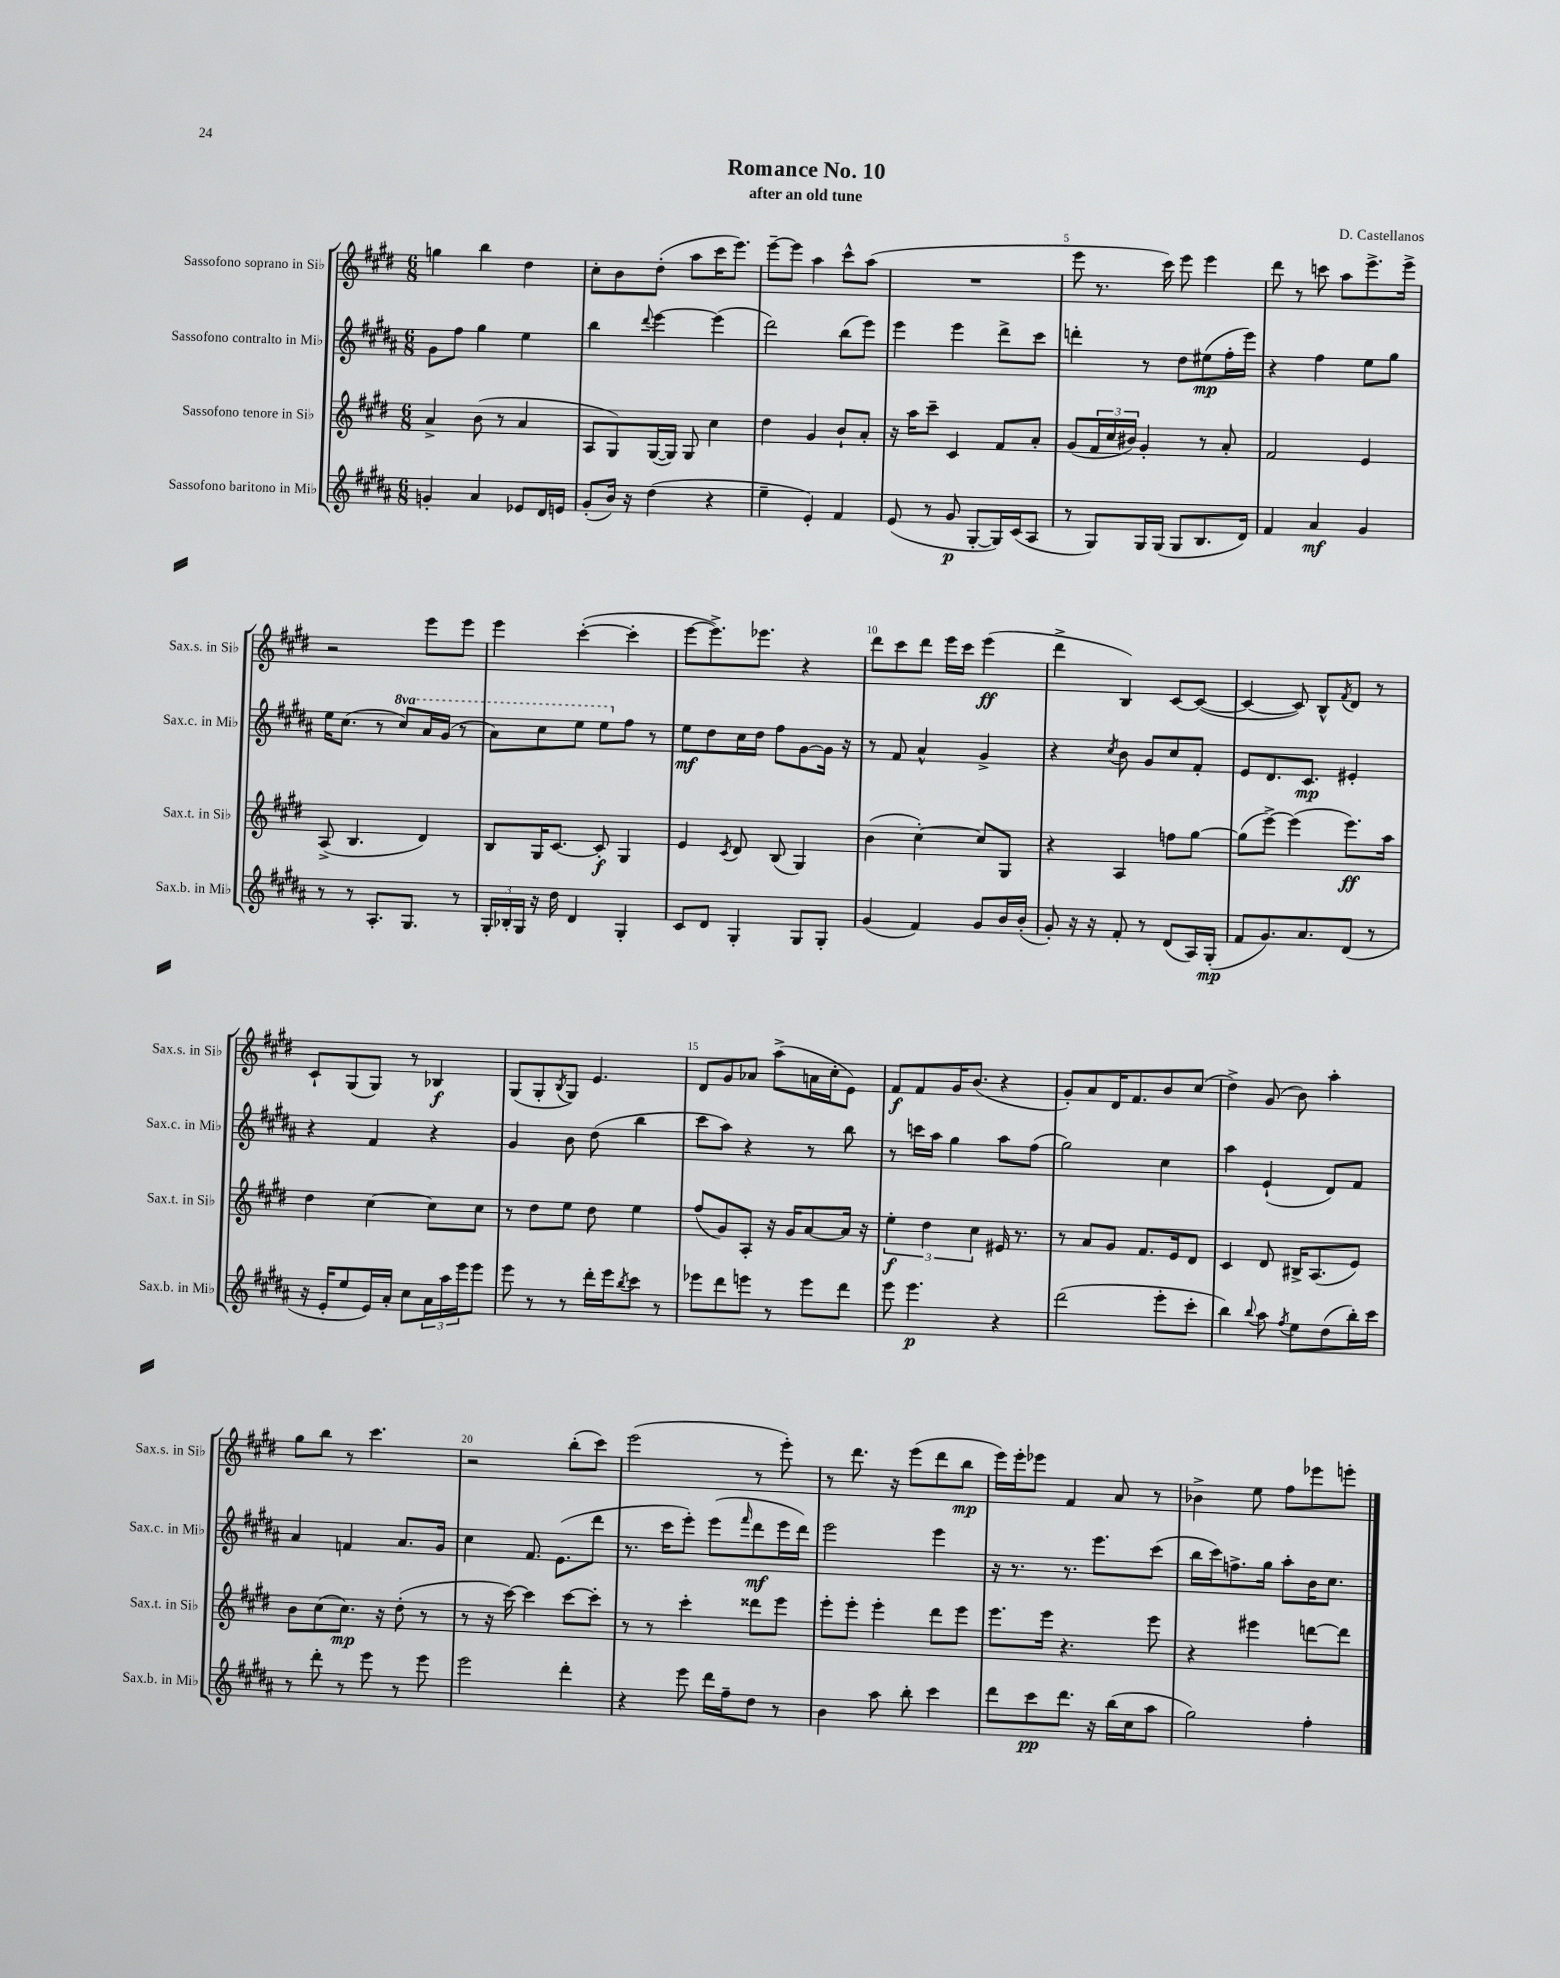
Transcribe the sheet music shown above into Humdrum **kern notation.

**kern	**kern	**kern	**kern
*staff4	*staff3	*staff2	*staff1
*clefG2	*clefG2	*clefG2	*clefG2
*k[f#c#g#d#a#]	*k[f#c#g#d#]	*k[f#c#g#d#a#]	*k[f#c#g#d#]
*M6/8	*M6/8	*M6/8	*M6/8
4g'	4a^	8g#	4gg
.	.	8ff#	.
4a#	(8b	4gg#	4bb
.	8r	.	.
8e-	4a	4ee	4dd#
16d#	.	.	.
16e	.	.	.
=	=	=	=
(8g#'	8A	4bb	8cc#'
16b)	8G#)	.	8b
16r	.	.	.
.	.	8qqddd#	.
(4dd#	([16G#	[4eee	(8dd#'
.	16G#])	.	.
.	8G#	.	8aa
4r	4cc#	(4eee]	16ccc#
.	.	.	8.eee)
=	=	=	=
4ee~	4dd#	2ddd#)	[8eee~
.	.	.	8eee]
4e')	4g#	.	4aa
4f#	8b`	(8bb	8ccc#^^
.	8a'	8eee)	(8aa
=	=	=	=
(8e	16r	4eee	2.r
.	16aa	.	.
8r	8ccc#~	.	.
8g#	4c#	4eee	.
[8G#'	.	.	.
16G#])	8f#	8ddd#^	.
(16c#	.	.	.
8A#	8a'	8ccc#	.
=	=	=	=
8r	(8g#	4ddd'	8eee
8G#)	24f#	.	8.r
.	24cc#	.	.
.	24b#)	.	.
16G#	4g#'	8r	.
(16G#	.	.	16ccc#)
8G#	.	8dd#	8eee
8.B	8r	(8ee#	4eee
.	8a'	16ff#'	.
16d#)	.	16eee)	.
=	=	=	=
4f#	2f#	4r	8ddd#
.	.	.	8r
4a#	.	4ff#	8ccc
.	.	.	8aa
4g#	4e	8ee	8.eee^
.	.	8gg#	.
.	.	.	16eee^
=	=	=	=
8r	(8A^	16ee	2r
.	.	(8.cc#	.
8r	4.B	.	.
8.A#'	.	8r	.
.	.	8ccc#)	.
8.G#	.	.	.
.	4d#)	16aa#	8eee
.	.	(16gg#	.
8r	.	8r	8eee
=	=	=	=
24G#'	8B	8aa#)	4eee
24B-'	.	.	.
24G#	.	.	.
16r	16G#	8ccc#	.
16dd#	[8.c#	.	.
4d#	.	8eee	([4ccc#'
.	8c#']	8eee	.
4G#'	4G#	8ff#	4ccc#']
.	.	8r	.
=	=	=	=
8c#	4e	8ee	[8eee
8d#	.	8dd#	8.eee^])
.	8qc#	.	.
4G#'	8d#	16cc#	.
.	.	16dd#	8.eee-
.	(8B	8ff#	.
8G#	4G#)	[8g#	4r
8G#'	.	16g#]	.
.	.	16r	.
=	=	=	=
(4g#	(4b	8r	8ddd#
.	.	8f#	8ccc#
4f#)	[4cc#')	4a#^^	8ddd#
.	.	.	16eee
.	.	.	16ccc#
8g#	8cc#]	4g#^	(4eee
16b	8G#	.	.
(16b'	.	.	.
=	=	=	=
8g#')	4r	4r	4ddd#^
16r	.	.	.
16r	.	.	.
.	.	8qcc#	.
8f#'	4A	8b	4B)
8r	.	8g#	.
(8d#	8ff	8cc#	[8c#
16A#)	[8gg#	8f#'	(8c#_
(16G#'	.	.	.
=	=	=	=
8f#	(8gg#]	8e	4c#_
8.g#)	[8eee^)	8.d#	.
.	(4eee]	.	8c#])
8.a#	.	8.c#	.
.	.	.	8B^^
.	.	.	8qf#
(8d#	8.eee)	4e#'	8d#
8r	.	.	8r
.	16aa	.	.
=	=	=	=
16r	4dd#	4r	8c#`
16e'	.	.	.
8ee	.	.	(8G#
16e)	[4cc#	4f#	8G#)
16a#'	.	.	.
8cc#	.	.	8r
24a#	8cc#]	4r	4B-
24aa#	.	.	.
24eee	.	.	.
8eee	8cc#	.	.
=	=	=	=
8eee	8r	4g#	(8G#
8r	8dd#	.	8G#'
.	.	.	8qB
8r	8ee	8b	8G#)
16ddd#'	8dd#	(8dd#	4.e
16eee	.	.	.
8qbb	.	.	.
8ccc#	4ee	4bb	.
8r	.	.	.
=	=	=	=
8eee-	(8ff#	8ccc#	8d#
8ddd#	8g#)	8aa#)	8g#
8eee	8A'	4r	8a-
8r	16r	.	(8aa^
.	16g#	.	.
8eee	[8a	8r	16a
.	.	.	16cc#'
8ddd#	16a]	8bb	8e)
.	16r	.	.
=	=	=	=
8eee	6ee'	8r	8f#
4.eee	.	16ccc	8f#
.	6dd#	.	.
.	.	16aa#	.
.	.	4gg#	16g#
.	.	.	(8.b
.	6cc#	.	.
4r	16e#	8aa#	4r
.	8.r	.	.
.	.	(8ff#	.
=	=	=	=
(2ddd#	8r	2gg#)	8g#')
.	8a	.	8a
.	8g#	.	16d#
.	.	.	8.f#
.	8.f#	.	.
8eee'	.	4cc#	8b
.	16e	.	.
8ccc#'	8d#	.	(8cc#
=	=	=	=
4bb)	4c#	4aa#	4dd#^)
8qqbb	.	.	.
8aa#	8d#	(4e`	(8g#
8qff#	.	.	.
8ee	16B#^	.	8b)
.	(8.A	.	.
(8dd#	.	8d#)	4aa'
16bb')	8e)	8f#	.
16ccc#	.	.	.
=	=	=	=
8r	8b	4a#	8gg#
8ddd#'	(8cc#	.	8bb
8r	8.cc#)	4f	8r
8eee	.	.	4.ccc#
.	16r	.	.
8r	(8dd#'	8.a#	.
8eee	8r	.	.
.	.	16g#	.
=	=	=	=
2eee	8r	4cc#	2r
.	16r	.	.
.	[16ccc#)	.	.
.	4ccc#]	8.f#	.
.	.	(8.e	.
4ddd#'	[8ccc#	.	(8bb'
.	8ccc#']	8ddd#	8ccc#)
=	=	=	=
4r	8r	8.r	(2eee
.	8r	.	.
.	.	16ccc#	.
8eee	4ccc#'	8eee')	.
16ddd#	.	(8eee	.
16ff#~	.	.	.
.	.	16qqfff#	.
8dd#	8ddd##	8ddd#	8r
8r	8eee	16eee	8eee')
.	.	16ddd#)	.
=	=	=	=
4b	8eee'	2eee	8r
.	8eee'	.	8.ddd#
8aa#	4eee'	.	.
.	.	.	16r
8bb'	.	.	(8eee
4ccc#	8ddd#	4eee	8ddd#
.	8eee	.	8bb
=	=	=	=
8ddd#	8.eee	16r	16eee)
.	.	8.r	16eee'
8ccc#	.	.	8eee-
.	16eee	.	.
8.ddd#	4.r	8.r	4f#
16r	.	8.eee	.
(16bb	.	.	8a
16cc#	.	.	.
8aa#	8eee	(8ccc#	8r
=	=	=	=
2gg#)	4r	16bb	4b-^
.	.	16ccc#)	.
.	.	8.ff^	.
.	4eee#	.	8ee
.	.	16gg#	.
.	.	8aa#'	8ff#
4ff#'	[8ddd	16b	8eee-
.	.	8.cc#	.
.	8ddd]	.	8eee'
==	==	==	==
*-	*-	*-	*-
